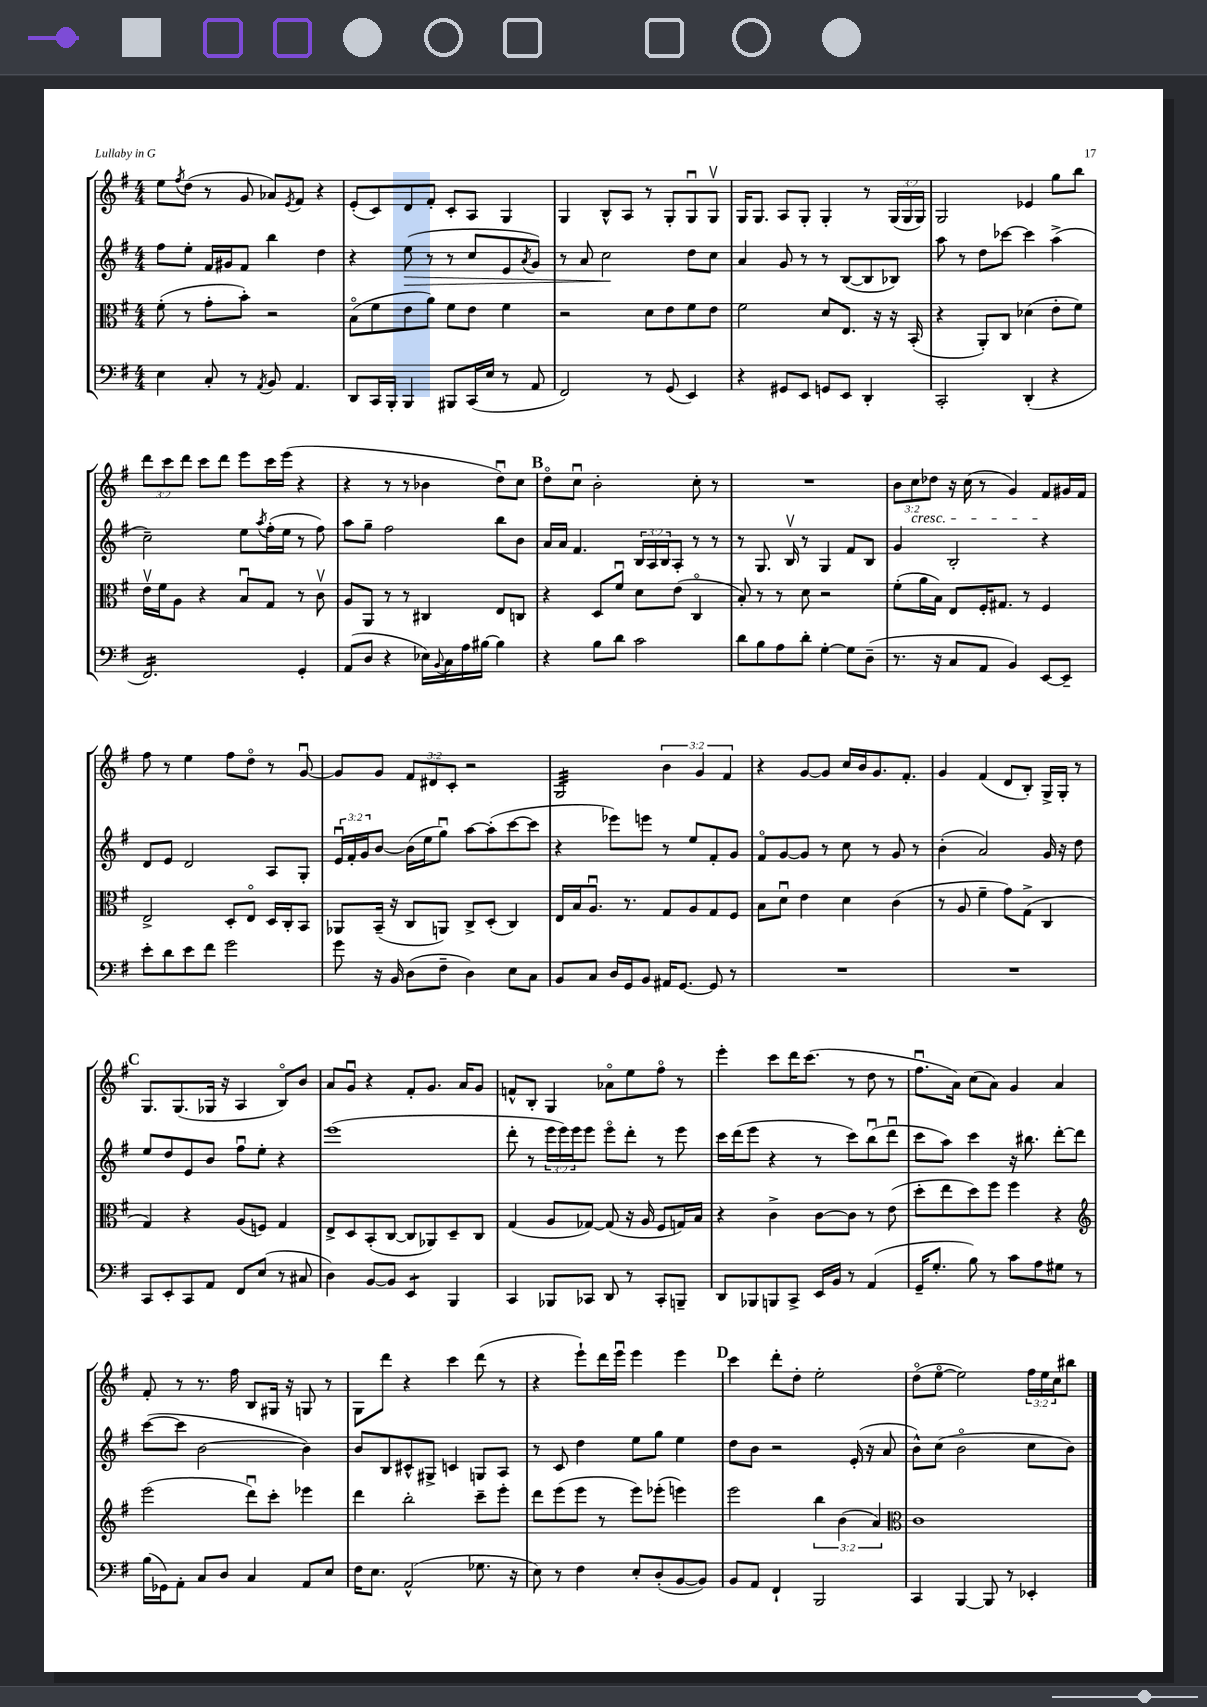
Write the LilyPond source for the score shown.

<<
\new StaffGroup <<
\new Staff = "s0" {
    \clef treble \key g \major \numericTimeSignature \time 4/4 \override Staff.TupletNumber.text = #tuplet-number::calc-fraction-text
    e''8 \acciaccatura { fis''8 } d''8( r8 g'8 aes'8) \acciaccatura { e'8 } fis'8 r4 |
    e'8-.( c'8) d'8 fis'8-. c'8-. a8 g4 |
    g4 b8-^ a8 r8 g8-. g8\downbow g8\upbow |
    g16 g8. a8 g8-. g4-. r8 \tuplet 3/2 { g16( g16 g16) } |
    g2 ees'4 g''8 b''8 |
    \tuplet 3/2 { d'''8 c'''8 d'''8 } c'''8 d'''8 e'''8 c'''16 e'''16( r4 |
    r4 r8 r8 bes'4 d''8\downbow) c''8 |
    \mark \markup { \bold "B" } d''8\flageolet c''8\downbow b'2-. c''8-. r8 |
    R1 |
    \tuplet 3/2 { b'8 c''8\cresc des''8 } r16 c''16( r8 g'4) fis'8\! gis'16 fis'16 |
    fis''8 r8 e''4 fis''8 d''8\flageolet r8 g'8~\downbow |
    g'8 g'8 \tuplet 3/2 { fis'8 dis'8 c'8-. } r2 |
    g2:32 \tuplet 3/2 { b'4 g'4 fis'4 } |
    r4 g'8~ g'8 c''16 b'16 g'8. fis'8.-. |
    g'4 fis'4( d'8 b8-.) g16-> g16-. r8 |
    \mark \markup { \bold "C" } g8. g8.( ges16 r16 a4 b8\flageolet) b'8 |
    a'8 g'8\downbow r4 fis'8-. g'8. a'16 g'8 |
    f'8-^ b8-. g4 aes'8\flageolet e''8 fis''8\flageolet r8 |
    e'''4-. c'''8 d'''16 c'''8.( r8 d''8 r8 |
    fis''8.\downbow a'16) c''8( a'8) g'4 a'4 |
    fis'8-. r8 r8. fis''16 b8 gis16 r16 g8 r8 |
    g8 d'''8 r4 c'''4 d'''8( r8 |
    r4 e'''8-!) d'''16 e'''16\downbow e'''4 e'''4 |
    \mark \markup { \bold "D" } c'''4 d'''8-. d''8-. e''2-. |
    d''8\flageolet( e''8~\flageolet e''2) \tuplet 3/2 { fis''16 e''16 c''16 } bis''8 \bar "|." |
}
\new Staff = "s1" {
    \clef treble \key g \major \numericTimeSignature \time 4/4 \override Staff.TupletNumber.text = #tuplet-number::calc-fraction-text
    fis''8 e''8-. fis'16 gis'16 fis'8 b''4 d''4 |
    r4 e''8\>( r8 r8 c''8 e'8 \acciaccatura { a'8 } g'8) |
    r8 a'8 c''2\! d''8 c''8 |
    a'4 g'8 r8 r8 b8~( b8 bes8) |
    a''8 r8 d''8 ces'''8~ ces'''4 a''4->( |
    c''2--) e''8 \acciaccatura { a''8 } fis''16-.( e''16 r8 fis''8) |
    a''8 g''8-- fis''2 b''8 b'8 |
    \mark \markup { \bold "B" } a'16 a'16 fis'4. \tuplet 3/2 { b16 a16 b16 } a8-. r8 r8 |
    r8 g8. b16\upbow r8 g4 fis'8 b8 |
    g'4 b2-. r4 |
    d'8 e'8 d'2 a8 g8-. |
    \tuplet 3/2 { e'16\downbow fis'16-. g'16 } b'8~ b'16( e''16 g''8\downbow) a''8~ a''8-.( c'''8~ c'''8 |
    r4 ees'''8) e'''8 r8 e''8 fis'8-. g'8 |
    fis'8\flageolet g'8~ g'8 r8 c''8 r8 g'8 r8 |
    b'4-.( a'2) g'16 r16 d''8 |
    \mark \markup { \bold "C" } e''8 d''8 e'8 b'8 fis''8\downbow e''8-. r4 |
    e'''1( |
    d'''8-. r8 \tuplet 3/2 { e'''16 e'''16) e'''16 } e'''8 e'''8\flageolet d'''8-. r8 e'''8 |
    c'''16 d'''16( e'''8 r4 r8 c'''8) b''8\downbow( d'''8\downbow |
    c'''8 a''8) c'''4 r16 bis''8. d'''8~-. d'''8 |
    c'''8~( c'''8 b'2~ b'4) |
    b'8 b8 cis'8-^ gis8-> c'4 g8 a8 |
    r8 c'8 d''4 e''8 g''8 e''4 |
    \mark \markup { \bold "D" } d''8 b'8 r2 e'16-.( r16 a'8 |
    b'8-^) c''8( b'2\flageolet c''8 b'8) \bar "|." |
}
\new Staff = "s2" {
    \clef alto \key g \major \numericTimeSignature \time 4/4 \override Staff.TupletNumber.text = #tuplet-number::calc-fraction-text
    fis'8-.( r8 g'8-. b'8-.) r2 |
    b8\flageolet( fis'8 e'8 a'8) fis'8 e'8 fis'4 |
    r2 d'8 e'8 fis'8 e'8 |
    fis'2 d'8 e8. r16 r16 b,16-.( |
    r4 a,8-.) c8 des'4( e'8-. fis'8) |
    e'16\upbow fis'16 a8 r4 b8\downbow g8 r8 c'8\upbow |
    a8 a,8 r8 r8 cis4 e8 c8 |
    \mark \markup { \bold "B" } r4 d8 fis'8\downbow d'8 e'8( c4\flageolet |
    b8-.) r8 r8 d'8 r2 |
    fis'8-.( a'16 b16) e8 fis16-. gis8. r8 fis4 |
    e2-> d8-. e8\flageolet d16 c16-. b,8 |
    aes,8 b,16--( r16 c8 a,8) c8-> d8-.( c4) |
    e16 b16 a8.\downbow r8. g8 a8 g8 fis8 |
    b8 d'8\downbow e'4 d'4 c'4( |
    r8 a8 fis'4-- g'8) g8->( c4 |
    \mark \markup { \bold "C" } g4) r4 a8( f8) g4 |
    e8-> d8 b,8-.( c8~ c8 aes,8) d8-- c8 |
    g4( a8 ges8~) ges8( r16 a16 fis8 g16) b16 |
    r4 c'4-> c'8~ c'8 r8 e'8( |
    d''8-. e''8 d''8) fis''8 fis''4 r4 |
    \clef treble e'''2( d'''8\downbow) c'''8-. ees'''4 |
    d'''4 b''2-. c'''8-- e'''8-. |
    d'''8 e'''8( e'''8 r8 e'''8) ees'''8-.( e'''4) |
    \mark \markup { \bold "D" } e'''2 \tuplet 3/2 { b''4 b'4( a'4) } |
    \clef alto c'1 \bar "|." |
}
\new Staff = "s3" {
    \clef bass \key g \major \numericTimeSignature \time 4/4
    e4 c8-. r8 \acciaccatura { a,8 } b,8 a,4. |
    d,8 c,16 b,,16-. b,,4 bis,,8 c,16( e16 r8 a,8 |
    fis,2) r8 g,8( e,4) |
    r4 gis,8 e,8 g,8 e,8 d,4-. |
    c,2-. d,4-.( r4 |
    fis,2.:16) g,4-. |
    a,8( d8 r4 ees16) \appoggiatura { b,8 } c16 a16 bis16~ bis4 |
    \mark \markup { \bold "B" } r4 b8 d'8 c'2 |
    d'8 b8 a8 d'8-. g4~-. g8 d8--( |
    r8. r16 c8 a,8 b,4) e,8~ e,8-- |
    e'8-. d'8 e'8 fis'8 g'2 |
    g'8 r16 b,16 d8( fis8-- d4) e8 c8 |
    b,8 c8 d16 g,16 b,8 ais,16 g,8.~ g,8 r8 |
    R1 |
    R1 |
    \mark \markup { \bold "C" } c,8 e,8-. c,8 a,8 fis,8 e8( r8 cis8 |
    d4) b,8~ b,8 e,4:8 b,,4 |
    c,4 bes,,8 ces,8 d,8 r8 ces,8-. b,,8-- |
    d,8 bes,,8 b,,8 c,8-> e,16 b,16 r8 a,4( |
    g,16-- g8.-. b8) r8 c'8 a8 gis8 r8 |
    b16( ges,16) a,8-. c8 d8 c4 a,8 e8 |
    fis16 e8. a,2-^( ges8. r16 |
    e8) r8 fis4 e8-. d8-.( b,8~ b,8) |
    \mark \markup { \bold "D" } b,8 a,8 fis,4-! b,,2 |
    c,4 b,,4~ b,,8 r8 ees,4-. \bar "|." |
}
>>
>>
\layout { \context { \Score \remove "Bar_number_engraver" } }
